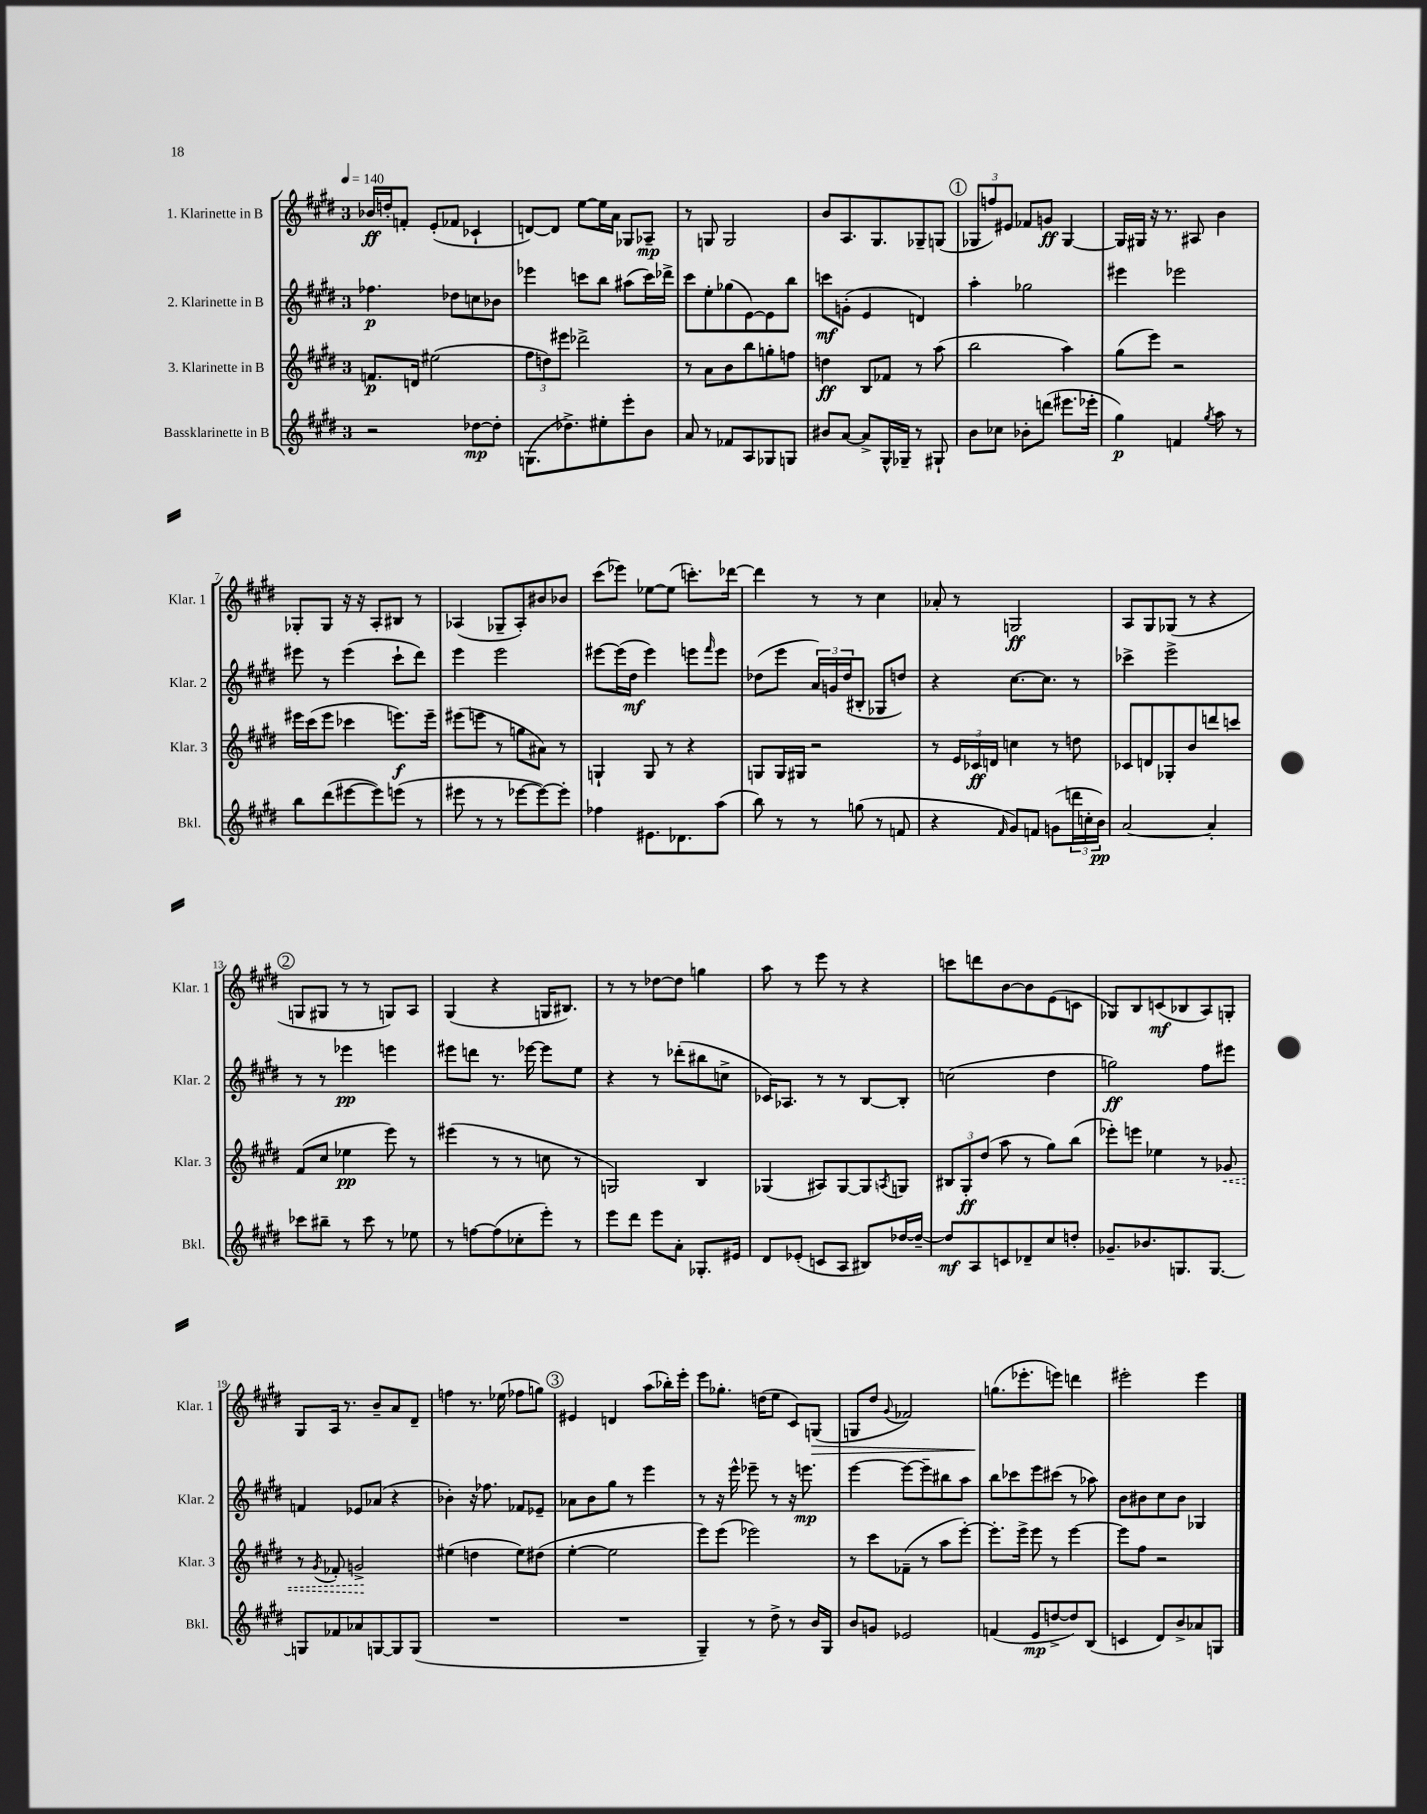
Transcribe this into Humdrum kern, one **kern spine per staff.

**kern	**kern	**kern	**kern
*staff4	*staff3	*staff2	*staff1
*clefG2	*clefG2	*clefG2	*clefG2
*k[f#c#g#d#]	*k[f#c#g#d#]	*k[f#c#g#d#]	*k[f#c#g#d#]
*M3/4	*M3/4	*M3/4	*M3/4
*MM140	*MM140	*MM140	*MM140
2r	8.f	4.ff-	16b-
.	.	.	16dd'
.	.	.	8f'
.	16d	.	.
.	(2ee#	.	(8e'
.	.	8dd-	8f-
[8dd-	.	8cc	4c-`
8dd-']	.	8b-	.
=	=	=	=
(8.G	12ff#	4eee-	[8d)
.	12dd)	.	.
.	.	.	8d]
.	12eee#	.	.
8.dd-^)	.	.	.
.	2ddd-^	8ccc	[8ee
8ee#'	.	8bb	16ee]
.	.	.	16a
8eee'	.	(8aa#	8G-
8b	.	16ccc)	8A-~
.	.	16ddd-^	.
=	=	=	=
8a	8r	8ccc#	8r
8r	8a	8ee'	8G
8f-	8b	(8gg-	2G
8A	8bb	[8e)	.
8G-	8gg'	8e]	.
8G	8ff	8bb	.
=	=	=	=
8b#	4dd	8ccc	8b
[8a	.	(8g'	8.A
8a^]	8B	4e	.
.	.	.	8.G#
16G#^^	8f-	.	.
16G-~	.	.	.
8r	8r	4d)	8G-~
8G#`	(8aa	.	(8G
=	=	=	=
8b	2bb	4aa'	12G-
.	.	.	12ff)
8cc-	.	.	.
.	.	.	12e#
8b-'	.	2gg-	8f-
(8ddd	.	.	8g
8.eee#	4aa)	.	[4G-
16eee-'	.	.	.
=	=	=	=
4gg#)	(8gg#	4eee#	16G-]
.	.	.	16G#
.	8eee)	.	16r
.	.	.	8.r
4f	2r	2eee-	.
.	.	.	8A#
8qgg#	.	.	.
8aa	.	.	4b
8r	.	.	.
=	=	=	=
8bb	16eee#	8eee#	8G-'
.	(16ccc#	.	.
(8ddd#	8eee#	8r	8G-
[8eee#	4ccc-	(4eee#	16r
.	.	.	16r
8eee#])	.	.	8A'
(8eee	8.eee)	8ccc#`	8B#
8r	.	8ddd#)	8r
.	16eee~	.	.
=	=	=	=
8eee#	(8eee#	4eee	(4A-
8r	8eee	.	.
8r	8r	2eee	8G-~
[8eee-	8gg	.	8A-')
8eee-_)	8a#)	.	8b#
8eee-']	8r	.	8b-
=	=	=	=
4ff-	4G`	[8eee#	(8ccc#
.	.	(16eee#]	8eee-)
.	.	16dd#	.
8.e#	8G	4eee#)	[8ee-
.	8r	.	(8ee-]
8.d-	.	.	.
.	4r	8eee	8.ccc')
.	.	16qqfff#	.
(8aa	.	8eee	.
.	.	.	[16ddd-
=	=	=	=
8bb)	8G	(8dd-	4ddd-]
8r	16G	8eee	.
.	16G#	.	.
8r	2r	24a)	8r
.	.	24g	.
.	.	(24dd-	.
(8gg	.	8B#'	8r
8r	.	8G-	4cc#
8f	.	8dd)	.
=	=	=	=
4r	8r	4r	8a-'
.	24e	.	8r
.	24c-	.	.
.	24d	.	.
16qqf#	.	.	.
8g#)	4cc	[8.cc#	2G
8f	.	.	.
.	.	8.cc#]	.
(8g	8r	.	.
24ddd	8dd	8r	.
24cc'	.	.	.
24b)	.	.	.
=	=	=	=
[2a	8c-	4ccc-^	8A
.	8d	.	8G#
.	8G-'	2eee^	(8G-
.	8b	.	8r
4a']	8ddd	.	4r
.	8ccc	.	.
=	=	=	=
8ccc-	(8f#	8r	8G
8bb#~	8cc#	8r	8G#
8r	4ee-	4eee-	8r
8ccc-	.	.	8r
8r	8eee)	4eee	8G)
8ee-	8r	.	8A
=	=	=	=
8r	(4eee#	8eee#	(4G#
[8ff	.	8ddd	.
(8ff]	8r	8.r	4r
8cc-'	8r	.	.
.	.	[16eee-	.
8eee')	8cc	8eee-]	16G
.	.	.	8.B#)
8r	8r	8ee	.
=	=	=	=
8eee	2G)	4r	8r
8ddd#	.	.	8r
8eee	.	8r	[8dd-
8a'	.	(8ddd-'	8dd-]
8.G-'	4B	8bb#	4gg
.	.	8cc^	.
16e#	.	.	.
=	=	=	=
8d#	(4G-	16c-)	8aa
.	.	8.A-	.
(8e-'	.	.	8r
8c	8A#)	8r	8eee
8A	[8G-	8r	8r
8B#)	8G-]	[8B	4r
.	8qA	.	.
[16dd-	8G	8B']	.
16dd-~_	.	.	.
=	=	=	=
8dd-]	12B#	(2cc	8ccc
.	12G#'	.	.
8A	.	.	8ddd
.	(12dd#	.	.
8c	8aa	.	[8b
8d-~	8r	.	8b]
8cc#	8gg#)	4dd#	(8e
8dd'	(8bb	.	8c
=	=	=	=
8.g-~	8eee-')	2gg)	8G-)
.	8eee	.	8B
8.b-	.	.	.
.	4ee-	.	(8c
8.G	.	.	8B-
.	8r	8ff#	8A)
[8.G	.	.	.
.	8g-	8eee#	8G'
=	=	=	=
8G]	8r	4f	8G#
.	8qg#	.	.
8f-	8f-'	.	16A
.	.	.	8.r
8a-	2g^	8e-	.
[8G	.	(8a-	8b~
8G]	.	4r	8a
(8G	.	.	8d#~
=	=	=	=
2.r	(4ee#	4b-')	4ff
.	4dd	16r	8.r
.	.	8.ff-	.
.	.	.	(16ee-
.	8ee#)	8f-	8ff-
.	(8dd#	8e-~	8gg)
=	=	=	=
2.r	[4ee'	8a-	4e#
.	.	8b	.
.	2ee]	8gg#	4d
.	.	8r	.
.	.	4eee	(8aa
.	.	.	16bb-')
.	.	.	16eee'
=	=	=	=
4G#~)	8eee)	8r	8eee
.	(8eee	16r	8.gg-'
.	.	16eee^^	.
8r	2eee-)	8eee-~	.
.	.	.	(16dd
8dd#^	.	8r	8ee
8r	.	16r	8c#)
.	.	8.eee	.
16b	.	.	(8G
16G#	.	.	.
=	=	=	=
8b	8r	[4eee	8G
8g	8ccc#	.	8dd#
.	.	.	8qqg#
2e-	(8f-~	8eee_	2f-)
.	8r	8eee~]	.
.	8aa	8bb#	.
.	[8eee')	8aa	.
=	=	=	=
(4f	8.eee']	8bb	(8.gg
.	.	8ccc-	.
.	16eee^	.	8.eee-'
8e	8eee	8eee	.
[8dd^	8r	(8ccc#	8eee)
8dd])	[4eee	8r	4ddd
(8B	.	8aa-)	.
=	=	=	=
4c	8eee]	8b	2eee#'
.	8ff#	8b#	.
8d#)	2r	8cc#	.
8b^	.	8b#	.
8a-	.	4G-	4eee#
8G	.	.	.
==	==	==	==
*-	*-	*-	*-
